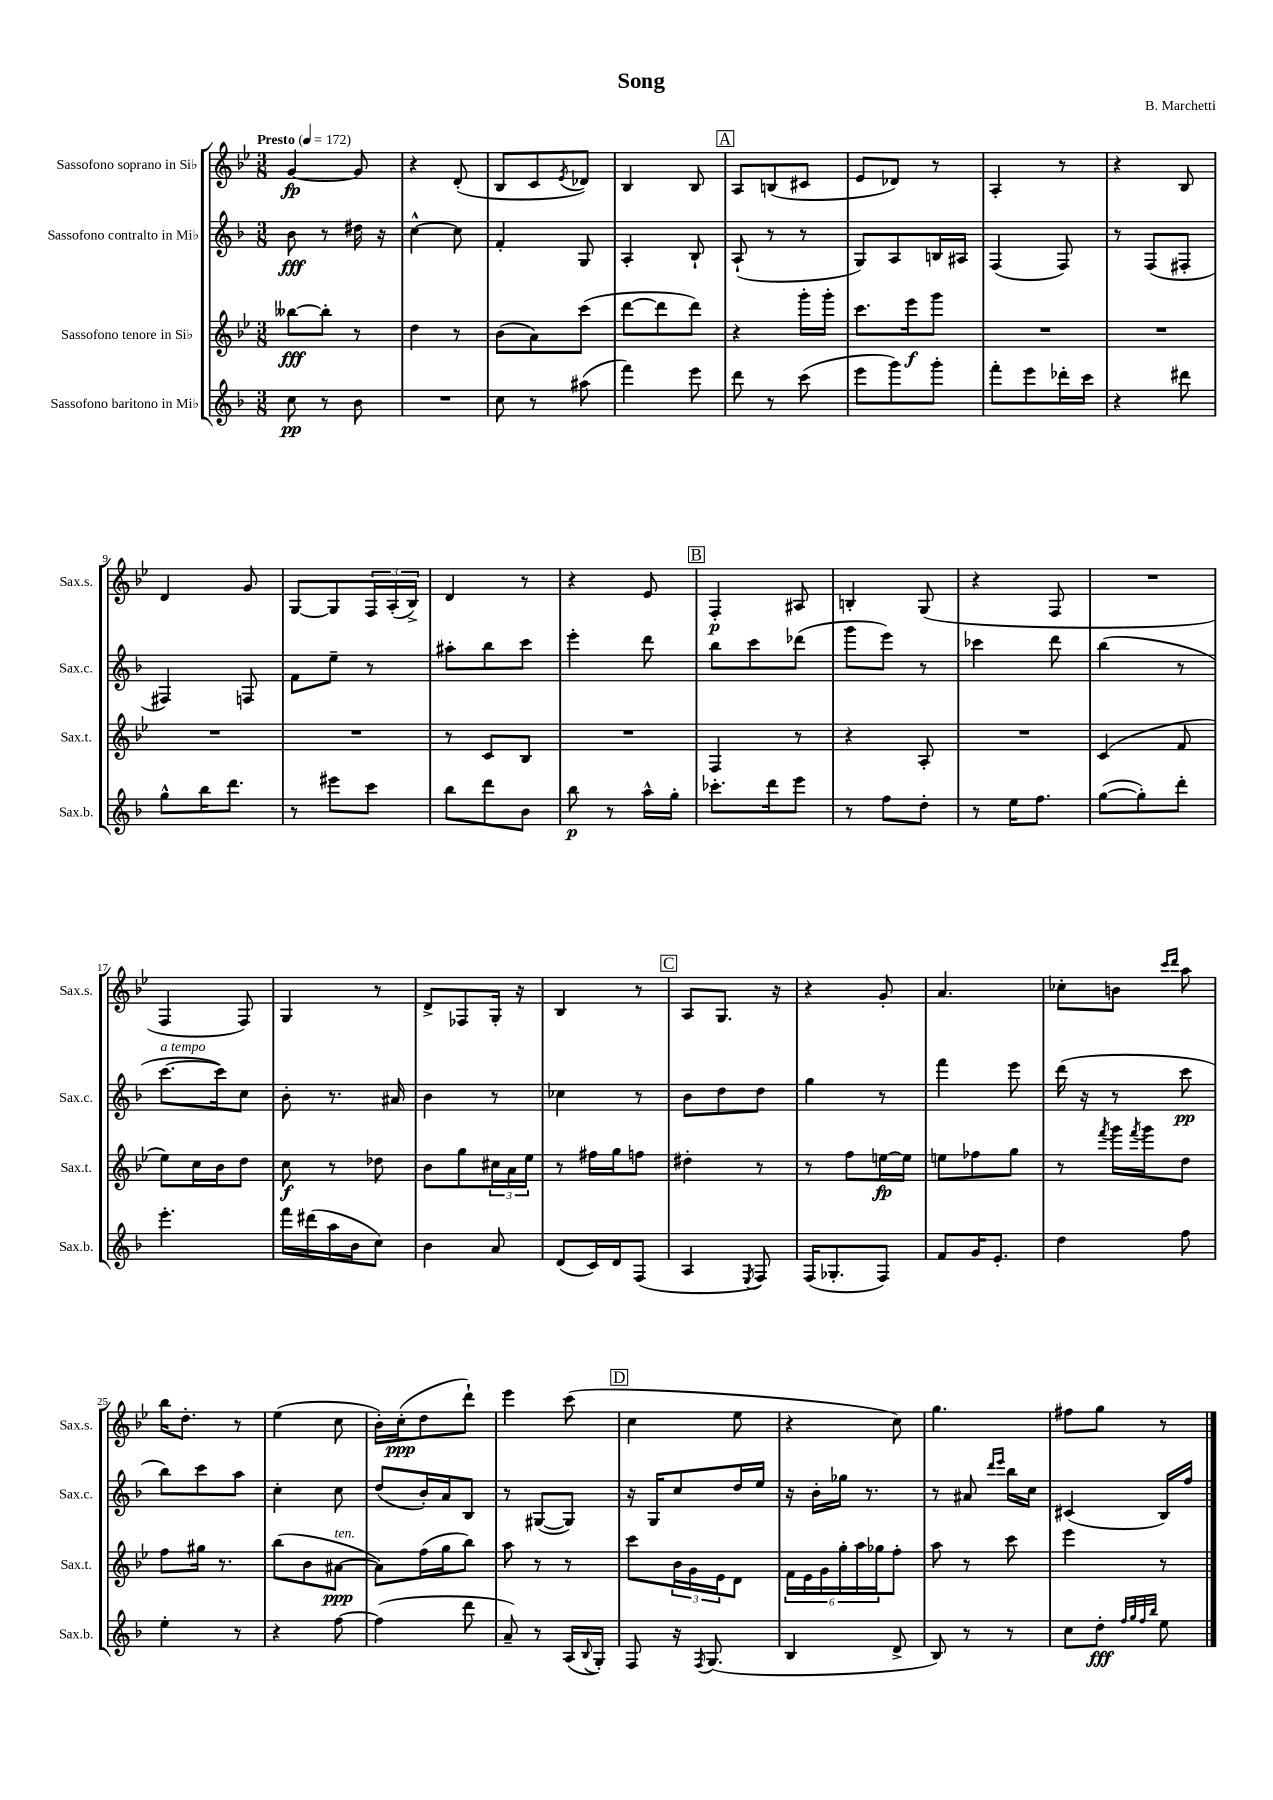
\header { title = "Song" composer = "B. Marchetti" }
<<
\new StaffGroup <<
\new Staff = "s0" \with { instrumentName = "Sassofono soprano in Sib" shortInstrumentName = "Sax.s." } {
    \clef treble \key bes \major \numericTimeSignature \time 3/8 \tempo "Presto" 4 = 172
    g'4~\fp g'8 |
    r4 d'8-.( |
    bes8 c'8 \acciaccatura { ees'8 } des'8) |
    bes4 bes8 |
    \mark \markup { \box "A" } a8 b8( cis'8 |
    ees'8 des'8) r8 |
    a4-. r8 |
    r4 bes8 |
    d'4 g'8 |
    g8~ g8 \tuplet 3/2 { f16 a16-.( bes16->) } |
    d'4 r8 |
    r4 ees'8 |
    \mark \markup { \box "B" } f4-.\p ais8 |
    b4-. g8( |
    r4 f8 |
    R4. |
    f4 f8) |
    g4 r8 |
    d'8-> fes8 g16-. r16 |
    bes4 r8 |
    \mark \markup { \box "C" } a8 g8. r16 |
    r4 g'8-. |
    a'4. |
    ces''8-. b'8 \grace { c'''16 d'''16 } a''8 |
    bes''16 d''8.-. r8 |
    ees''4( c''8 |
    bes'16-.) c''16-.\ppp( d''8 d'''8-!) |
    ees'''4 c'''8( |
    \mark \markup { \box "D" } c''4 ees''8 |
    r4 c''8) |
    g''4. |
    fis''8 g''8 r8 \bar "|." |
}
\new Staff = "s1" \with { instrumentName = "Sassofono contralto in Mib" shortInstrumentName = "Sax.c." } {
    \clef treble \key f \major \numericTimeSignature \time 3/8
    bes'8\fff r8 dis''16 r16 |
    c''4~-^ c''8 |
    f'4-. g8 |
    a4-. bes8-! |
    \mark \markup { \box "A" } a8-!( r8 r8 |
    g8) a8 b16 ais16 |
    f4( f8) |
    r8 f8( fis8-. |
    fis4) f8 |
    f'8 e''8-- r8 |
    ais''8-. bes''8 c'''8 |
    e'''4-. d'''8 |
    \mark \markup { \box "B" } bes''8 c'''8 des'''8( |
    g'''8 e'''8) r8 |
    ces'''4 d'''8 |
    bes''4( r8 |
    c'''8.~^\markup { \italic "a tempo" } c'''16) c''8 |
    bes'8-. r8. ais'16 |
    bes'4 r8 |
    ces''4 r8 |
    \mark \markup { \box "C" } bes'8 d''8 d''8 |
    g''4 r8 |
    f'''4 e'''8 |
    d'''16( r16 r8 c'''8\pp |
    bes''8) c'''8 a''8 |
    c''4-. c''8 |
    d''8( bes'16-.) a'16 bes8 |
    r8 gis8~( gis8) |
    \mark \markup { \box "D" } r16 g16 c''8 d''16 e''16 |
    r16 bes'16-. ges''16 r8. |
    r8 ais'8 \grace { d'''16 e'''16 } bes''16 c''16 |
    cis'4( bes16) f''16 \bar "|." |
}
\new Staff = "s2" \with { instrumentName = "Sassofono tenore in Sib" shortInstrumentName = "Sax.t." } {
    \clef treble \key bes \major \numericTimeSignature \time 3/8
    beses''8~\fff beses''8-. r8 |
    d''4 r8 |
    bes'8( a'8) c'''8( |
    d'''8~ d'''8 d'''8) |
    \mark \markup { \box "A" } r4 g'''16-. g'''16-. |
    c'''8. ees'''16\f g'''8 |
    R4. |
    R4. |
    R4. |
    R4. |
    r8 c'8 bes8 |
    R4. |
    \mark \markup { \box "B" } f4 r8 |
    r4 a8-. |
    R4. |
    c'4( f'8 |
    ees''8) c''16 bes'16 d''8 |
    c''8\f r8 des''8 |
    bes'8 g''8 \tuplet 3/2 { cis''16 a'16 ees''16 } |
    r8 fis''16 g''16 f''8 |
    \mark \markup { \box "C" } dis''4-. r8 |
    r8 f''8 e''16~\fp e''16 |
    e''8 fes''8 g''8 |
    r8 \acciaccatura { f'''8 } g'''16 \acciaccatura { f'''8 } g'''16 d''8 |
    f''8 gis''16 r8. |
    bes''8( bes'8 ais'8~\ppp^\markup { \italic "ten." } |
    ais'8) f''16( g''16 bes''8) |
    a''8 r8 r8 |
    \mark \markup { \box "D" } c'''8 \tuplet 3/2 { bes'16 g'16 ees'16 } d'8 |
    \tuplet 6/4 { f'16 ees'16 g'16 g''16-. a''16 ges''16 } f''8-. |
    a''8 r8 c'''8 |
    ees'''4 r8 \bar "|." |
}
\new Staff = "s3" \with { instrumentName = "Sassofono baritono in Mib" shortInstrumentName = "Sax.b." } {
    \clef treble \key f \major \numericTimeSignature \time 3/8
    c''8\pp r8 bes'8 |
    R4. |
    c''8 r8 ais''8( |
    f'''4) e'''8 |
    \mark \markup { \box "A" } d'''8 r8 c'''8( |
    e'''8 g'''8) g'''8-. |
    f'''8-. e'''8 des'''16-. c'''16 |
    r4 dis'''8 |
    g''8-^ bes''16 d'''8. |
    r8 eis'''8 c'''8 |
    bes''8 d'''8 bes'8 |
    bes''8\p r8 a''16-^ g''16-. |
    \mark \markup { \box "B" } ces'''8.-. d'''16 e'''8 |
    r8 f''8 d''8-. |
    r8 e''16 f''8. |
    g''8~( g''8-.) d'''8-. |
    e'''4.-. |
    f'''16 dis'''16( a''16 bes'16 c''8) |
    bes'4 a'8 |
    d'8( c'16) d'16 f8( |
    \mark \markup { \box "C" } a4 \acciaccatura { e8 } f8) |
    f16( ges8.-. f8) |
    f'8 g'16 e'8.-. |
    d''4 f''8 |
    e''4-. r8 |
    r4 f''8~ |
    f''4( d'''8 |
    a'8--) r8 a16( \appoggiatura { bes8 } g16-.) |
    \mark \markup { \box "D" } f8 r16 \acciaccatura { f8 } g8.( |
    bes4 d'8-> |
    bes8) r8 r8 |
    c''8 d''8-.\fff \grace { f''32 g''32 f''32 bes''32 } e''8 \bar "|." |
}
>>
>>
